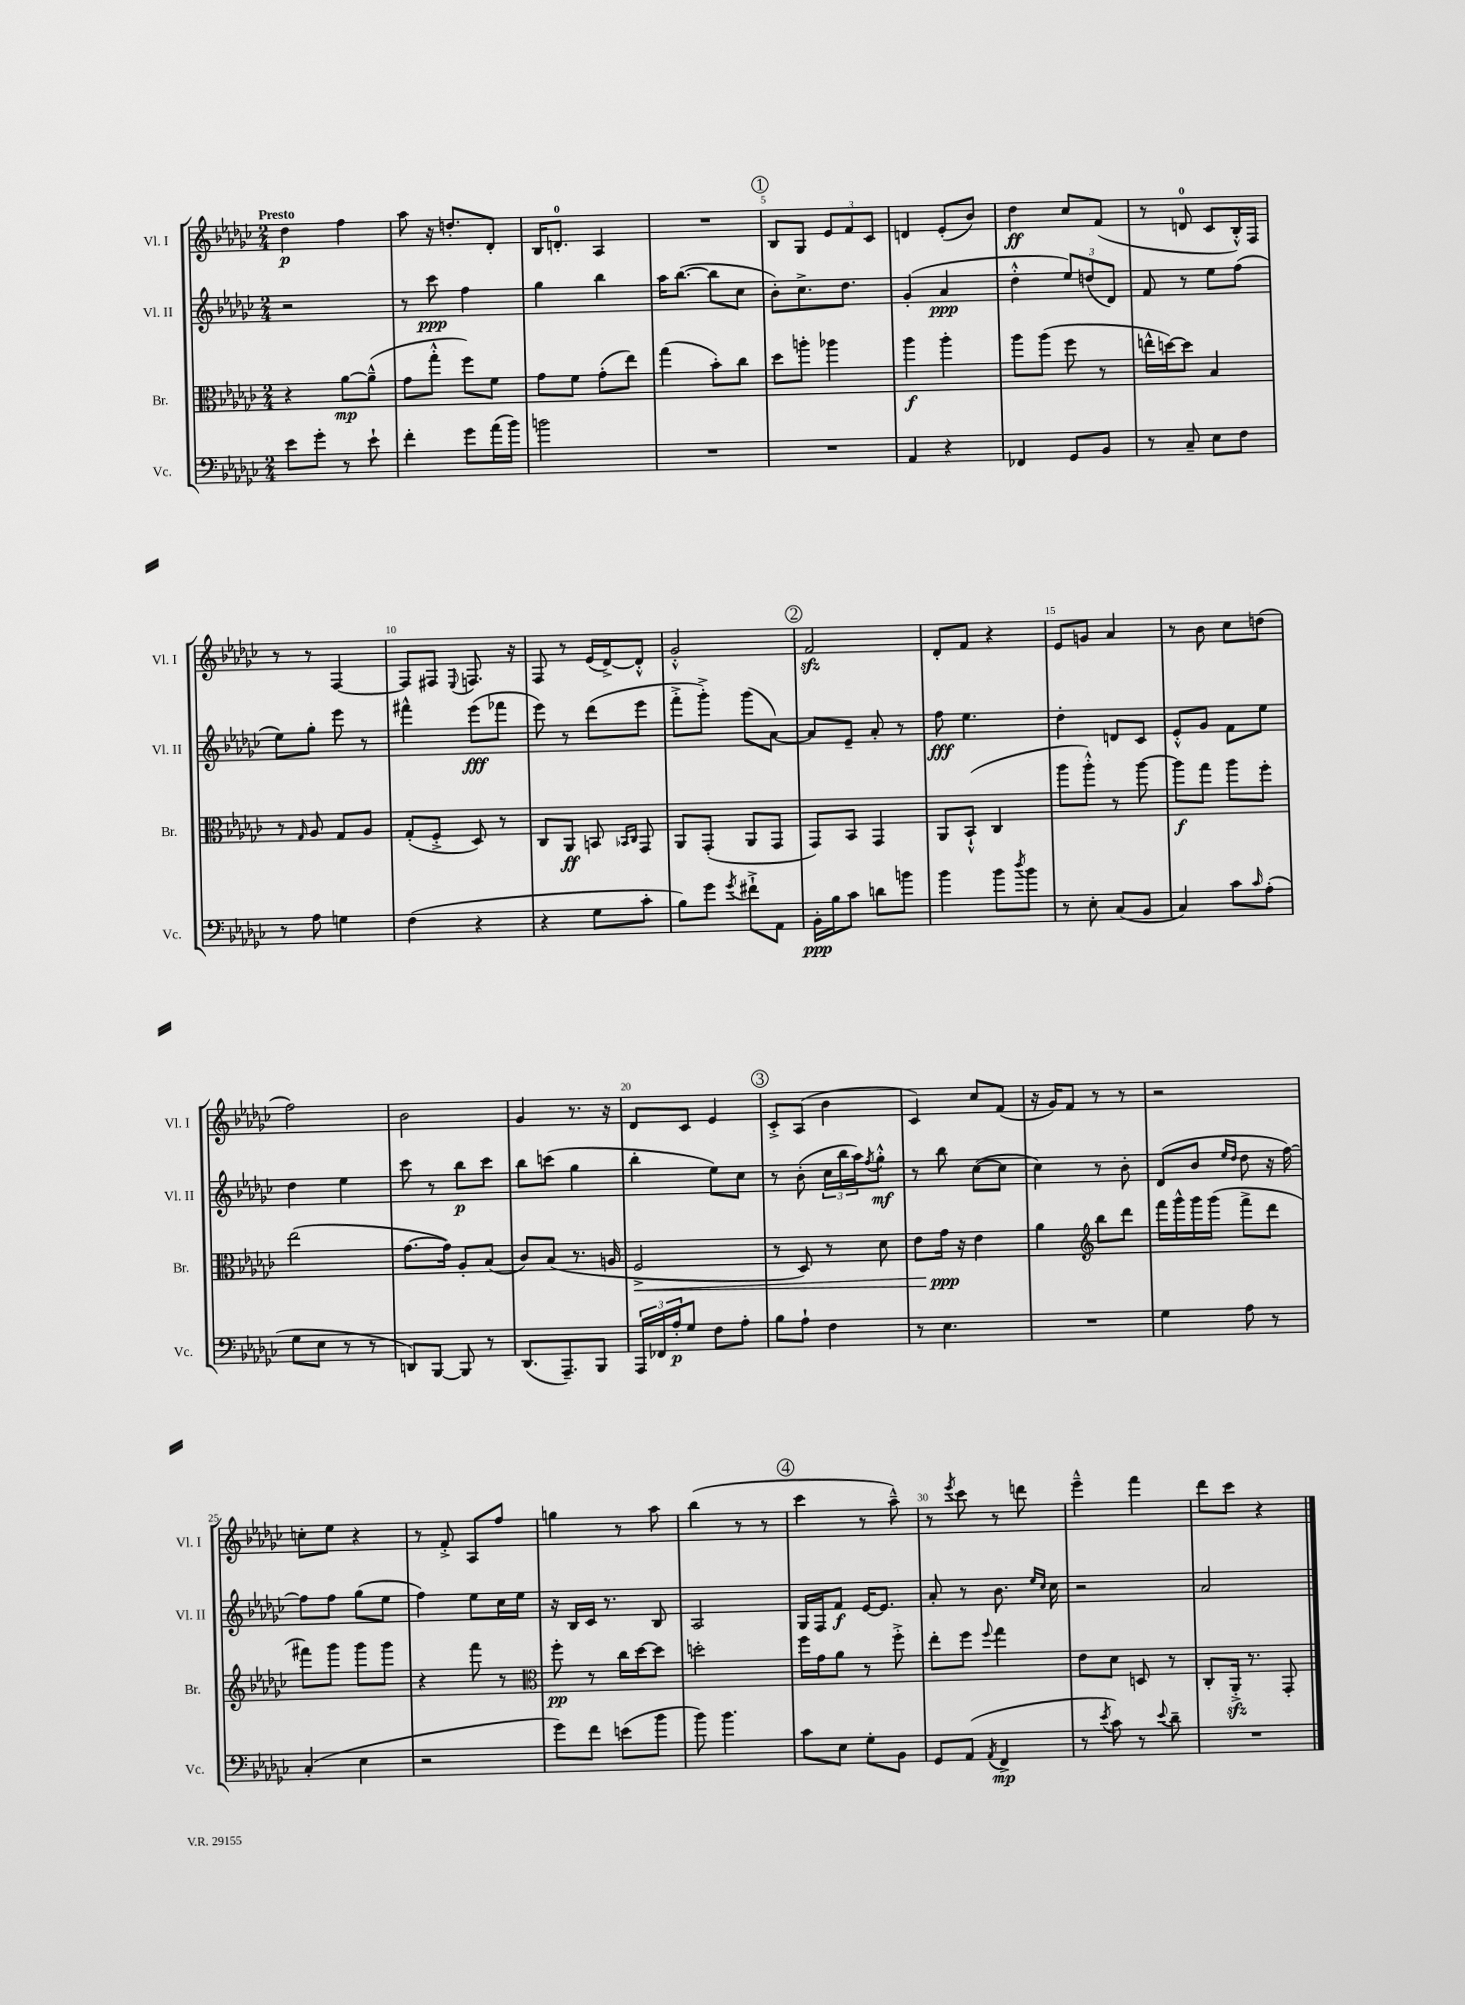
<<
\new StaffGroup <<
\new Staff = "s0" \with { instrumentName = "Vl. I" shortInstrumentName = "Vl. I" } {
    \clef treble \key ges \major \numericTimeSignature \time 2/4 \tempo "Presto"
    des''4\p f''4 |
    aes''8 r16 d''8.-. des'8-. |
    bes16 d'8.-0-. aes4 |
    R2 |
    \mark \markup { \circle "1" } bes8 ges8 \tuplet 3/2 { ees'8 f'8 ces'8 } |
    d'4 ees'8-.( bes'8) |
    des''4\ff ces''8 f'8( |
    r8 d'8-0 ces'8 bes16-.-^) f16 |
    r8 r8 f4~ |
    f8 fis8 \appoggiatura { ees8 } f8. r16 |
    f8 r8 ees'16( des'16~->) des'8-.-^ |
    ges'2-.-^ |
    \mark \markup { \circle "2" } f'2\sfz |
    des'8-. f'8 r4 |
    ees'8 g'8 aes'4 |
    r8 bes'8 ces''8 d''8( |
    f''2) |
    bes'2 |
    ges'4 r8. r16 |
    des'8 ces'8 ees'4 |
    \mark \markup { \circle "3" } ces'8-.-> aes8( bes'4 |
    ces'4) ces''8 f'8( |
    r16 ges'16) f'8 r8 r8 |
    r2 |
    c''8-. ees''8 r4 |
    r8 f'8-.-> aes8 f''8 |
    g''4 r8 aes''8 |
    bes''4( r8 r8 |
    \mark \markup { \circle "4" } ces'''4 r8 aes''8---^) |
    r8 \acciaccatura { ees'''8 } ces'''8 r8 d'''8 |
    ees'''4---^ f'''4 |
    des'''8 ces'''8 r4 \bar "|." |
}
\new Staff = "s1" \with { instrumentName = "Vl. II" shortInstrumentName = "Vl. II" } {
    \clef treble \key ges \major \numericTimeSignature \time 2/4
    r2 |
    r8 ces'''8\ppp f''4 |
    ges''4 bes''4 |
    aes''16 bes''8.~( bes''8 ces''8 |
    \mark \markup { \circle "1" } bes'8-.) ces''8.-> des''8. |
    ges'4-.( aes'4\ppp |
    des''4-.-^ \tuplet 3/2 { ees''8) d''8( des'8) } |
    f'8 r8 ees''8 f''8( |
    ees''8) ges''8-. ees'''8 r8 |
    fis'''4-^ ees'''8\fff( fes'''8 |
    ees'''8) r8 des'''8( ees'''8 |
    f'''8-.-> ges'''8-.->) ges'''8( aes'8~) |
    \mark \markup { \circle "2" } aes'8 ees'8-- aes'8-. r8 |
    f''8\fff ees''4. |
    des''4-. d'8 ces'8 |
    ees'8-.-^ ges'8 f'8 ees''8 |
    des''4 ees''4 |
    ces'''8 r8 bes''8\p ces'''8 |
    bes''8 c'''8( ges''4 |
    bes''4-. ees''8) ces''8 |
    \mark \markup { \circle "3" } r8 bes'8-.( \tuplet 3/2 { ces''16 bes''16 aes''16) } \acciaccatura { f''8 } ges''8-.-^\mf |
    r8 bes''8 ces''8~( ces''8 |
    ces''4) r8 bes'8-. |
    des'8( bes'8 \grace { ees''16 des''16 } des''8 r16 f''16~) |
    f''8 f''8 ges''8( ees''8 |
    f''4) ees''8 ces''16 ees''16 |
    r16 bes16 ces'16 r8. bes8 |
    aes2 |
    \mark \markup { \circle "4" } ges16 f16 f'8\f ees'16~ ees'8. |
    aes'8-. r8 bes'8. \grace { ees''16 ces''16 } ces''16 |
    r2 |
    aes'2 \bar "|." |
}
\new Staff = "s2" \with { instrumentName = "Br." shortInstrumentName = "Br." } {
    \clef alto \key ges \major \numericTimeSignature \time 2/4
    r4 aes'8~\mp aes'8---^( |
    ges'8 ges''8-.-^ f''8) f'8 |
    ges'8 f'8 ges'8-.( ees''8) |
    ges''4( bes'8-.) ces''8 |
    \mark \markup { \circle "1" } des''8 a''8-. aes''4 |
    aes''4\f aes''4-. |
    aes''8 aes''8( f''8 r8 |
    e''16-^ d''16~) d''8 bes4 |
    r8 \grace { ges16 } aes8 ges8 aes8 |
    ges8-.( f8-.-> des8) r8 |
    ces8 aes,8\ff b,8 \grace { bes,16 ces16 } ges,8 |
    aes,8 ges,8-.( aes,8 ges,8 |
    \mark \markup { \circle "2" } ges,8) bes,8 ges,4 |
    aes,8 bes,8-!-^( ces4 |
    aes''8 aes''8-.-^) r8 aes''8~ |
    aes''8\f ges''8 aes''8 f''8-. |
    ees''2( |
    ges'8.~ ges'16) aes8-. bes8( |
    ces'8) bes8( r8. a16 |
    f2->\< |
    \mark \markup { \circle "3" } r8 des8) r8 des'8 |
    ees'8 ges'16\ppp\! r16 ees'4 |
    aes'4 \clef treble bes''8 des'''8 |
    f'''16 ges'''16-^ ges'''16 ges'''16( f'''8-> des'''8 |
    fis'''8) ges'''8 ges'''8 ges'''8 |
    r4 f'''8 r8 |
    \clef alto f''8-.\pp r8 ces''16 des''16~ des''8 |
    d''2-. |
    \mark \markup { \circle "4" } f''16 ges'16 aes'8 r8 f''8-.-> |
    ees''8-. f''8 \appoggiatura { f''8 } ges''4 |
    ees'8 des'8 d8 r8 |
    ces8-. aes,16-.->\sfz r8. ges,8-. \bar "|." |
}
\new Staff = "s3" \with { instrumentName = "Vc." shortInstrumentName = "Vc." } {
    \clef bass \key ges \major \numericTimeSignature \time 2/4
    ees'8 ges'8-. r8 ees'8-! |
    f'4-. ges'8 aes'16( bes'16) |
    b'2 |
    R2 |
    \mark \markup { \circle "1" } R2 |
    aes,4 r4 |
    fes,4 ges,8 bes,8 |
    r8 ces8-- ees8 f8 |
    r8 aes8 g4 |
    f4( r4 |
    r4 ges8 ces'8-. |
    bes8) ges'8 \acciaccatura { ges'8 } fis'8-!-> aes,8 |
    \mark \markup { \circle "2" } bes,16-.\ppp bes16 ces'8 d'8 b'8 |
    bes'4 bes'8 \acciaccatura { des''8 } bes'8 |
    r8 ees8-. ces8( bes,8 |
    ces4) ces'8 \grace { ces'16 } aes8-.( |
    ges8 ees8 r8 r8 |
    d,8) bes,,8~ bes,,8 r8 |
    des,8.( aes,,8.--) bes,,8 |
    \tuplet 3/2 { aes,,16 fes,16 aes16-.\p } ges8 f8 aes8-. |
    \mark \markup { \circle "3" } bes8 aes8-! f4 |
    r8 ees4. |
    R2 |
    ges4 aes8 r8 |
    ces4-.( ees4 |
    r2 |
    ges'8) f'8 e'8( bes'8 |
    bes'8) bes'4. |
    \mark \markup { \circle "4" } ces'8 ees8 ges8-. bes,8 |
    ges,8 aes,8( \acciaccatura { aes,8 } f,4->\mp |
    r8 \acciaccatura { ees'8 } ces'8) r8 \appoggiatura { ees'8 } des'8-- |
    R2 \bar "|." |
}
>>
>>
\layout { \context { \Score \override BarNumber.break-visibility = ##(#f #t #t) barNumberVisibility = #(every-nth-bar-number-visible 5) } }
